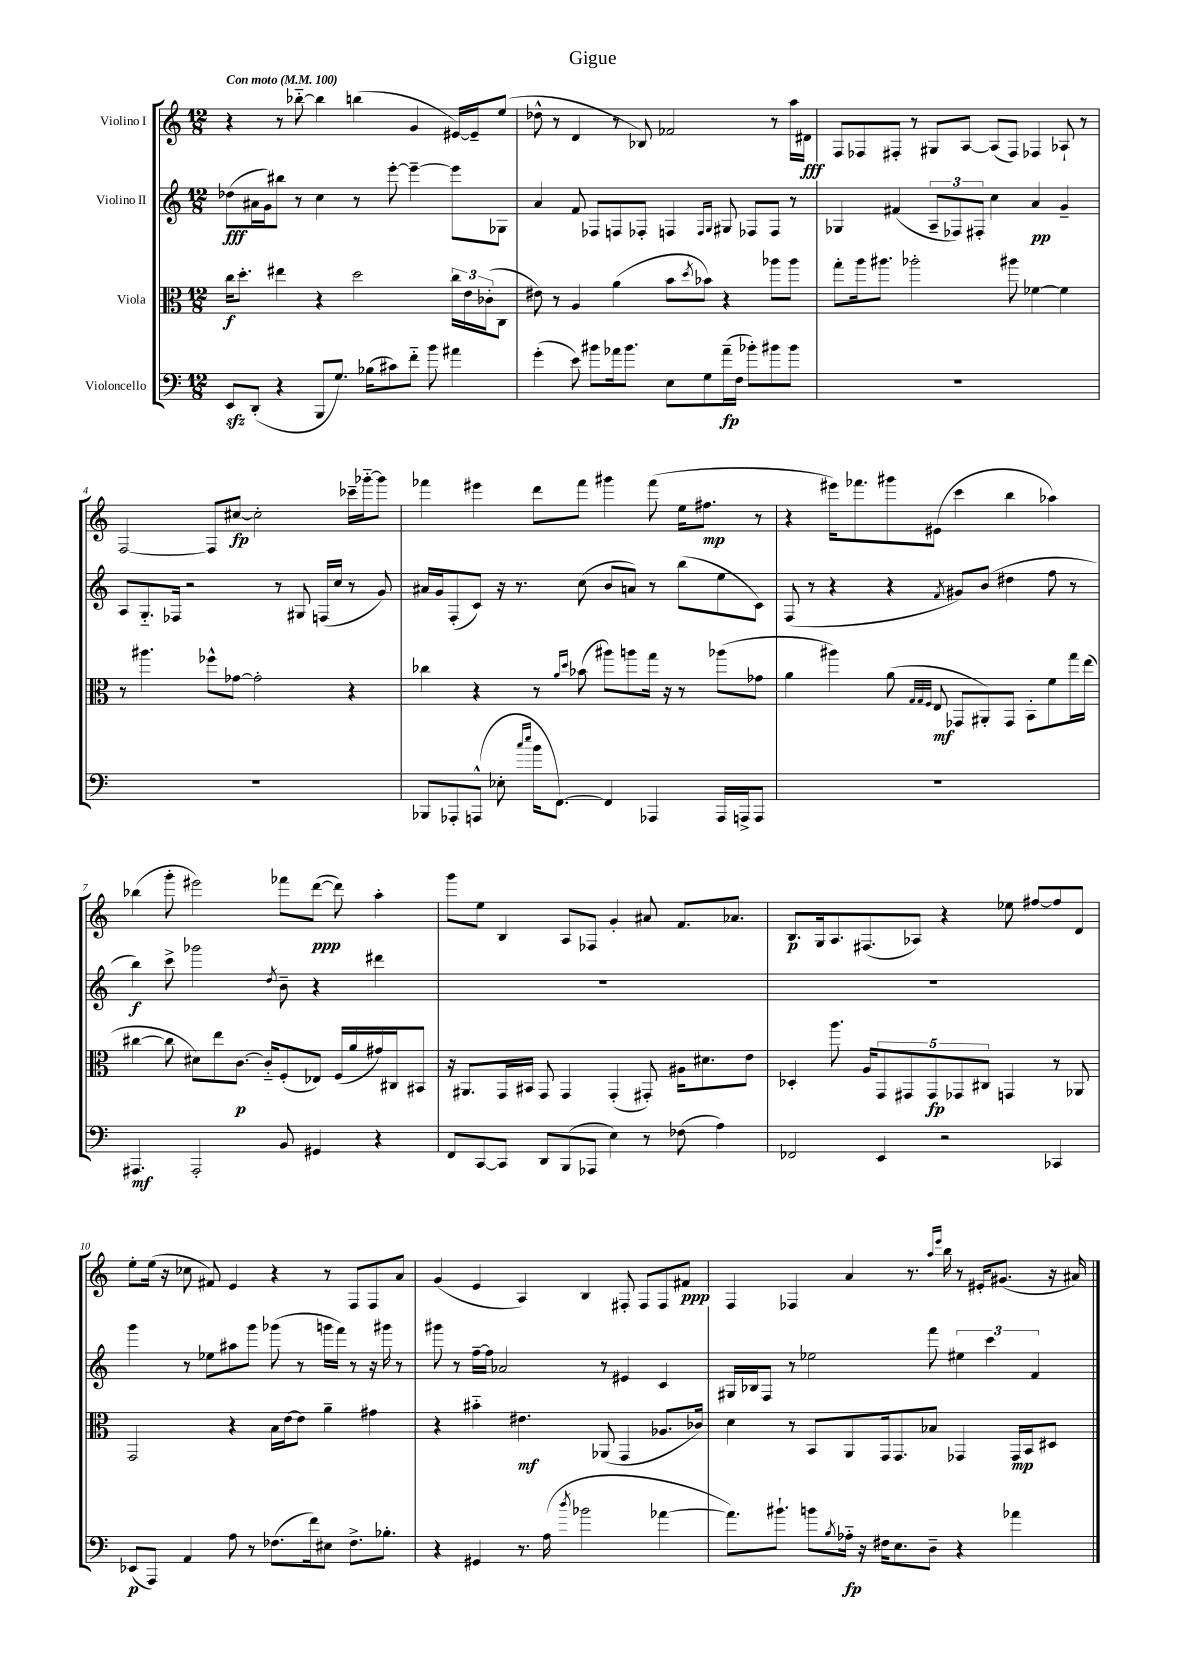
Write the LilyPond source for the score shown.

\header { title = "Gigue" }
<<
\new StaffGroup <<
\new Staff = "s0" \with { instrumentName = "Violino I" } {
    \clef treble \key c \major \numericTimeSignature \time 12/8 \tempo "Con moto" 4 = 100
    r4 r8 bes''8~-_ bes''4 b''4( g'4 eis'16~) eis'16-- e''8( |
    des''8-^ r8 d'4 r8 bes8) fes'2 r8 a''16 dis'16\fff |
    f8 fes8 fis8-. r8 gis8 a8~ a8( fis8) fes4 aes8-! r8 |
    f2~ f8 cis''8~\fp cis''2-. ces'''16-- ges'''16~-_ ges'''8 |
    fes'''4 eis'''4 d'''8 fes'''8 gis'''4 fes'''8( e''16 fis''8.\mp r8 |
    r4 eis'''16) fes'''8. gis'''8 eis'8( c'''4 b''4 aes''4) |
    bes''4( g'''8-. eis'''2) fes'''8 d'''8~\ppp( d'''8) a''4-. |
    g'''8 e''8 b4 a8 fes8 g'4-. ais'8 f'8. aes'8. |
    b8.\p g16 a8. fis8.( aes8) r4 ees''8 fis''8~ fis''8 d'8 |
    e''8-. e''16( r16 ces''8 fis'8) e'4 r4 r8 f8 f8 a'8 |
    g'4( e'4 a4) b4 fis8-. fis8 fis8 fis'8\ppp |
    f4 fes4 a'4 r8. \grace { a''16 e'''16 } b''16 r8 eis'16-. gis'8.( r16 ais'16) \bar "|." |
}
\new Staff = "s1" \with { instrumentName = "Violino II" } {
    \clef treble \key c \major \numericTimeSignature \time 12/8
    des''8\fff( ais'16 g'16) bis''8 r8 c''4 r8 e'''8~-. e'''4~-- e'''8 ges8 |
    a'4 f'8 fes8 f8 fes8-. f4 \grace { f16 g16 } gis8 fes8 fes8 r8 |
    ges4 fis'4( \tuplet 3/2 { a8-- fes8) fis8-. } c''4 a'4\pp g'4-- |
    a8 g8.-_ fes16 r2 r8 gis8 f16( c''16 r8 g'8) |
    ais'16 g'16 f8-.( c'8) r16 r8. c''8( b'8 a'8) r8 b''8( e''8 c'8) |
    f8( r8 r4 r4 \acciaccatura { f'8 } gis'8) b'8( dis''4 f''8 r8 |
    b''4\f) c'''8-> ges'''2 \acciaccatura { d''8 } b'8-- r4 dis'''4 |
    R1. |
    R1. |
    g'''4 r8 ees''8 ais''8 g'''8 ges'''8( r8 g'''16 f'''16) r8 r16 gis'''16 r8 |
    gis'''8 r8 f''16~-- f''16 aes'2 r8 eis'4 c'4 |
    gis16 bes16 f8 r8 ees''2 f'''8 \tuplet 3/2 { eis''4 c'''4 f'4 } \bar "|." |
}
\new Staff = "s2" \with { instrumentName = "Viola" } {
    \clef alto \key c \major \numericTimeSignature \time 12/8
    c''16\f d''8.-. eis''4 r4 d''2 \tuplet 3/2 { c''16 e'16 ces'16-.( } c8 |
    eis'8) r8 a4 a'4( b'8 \acciaccatura { d''8 } bes'8) r4 aes''8 aes''8 |
    g''8-. a''16 ais''8. aes''2-. ais''8 fes'4~ fes'4 |
    r8 ais''4. fes''8-^ ges'8~ ges'2-. r4 |
    ces''4 r4 r8 \grace { a'16 d''16 } bes'8( ais''8) a''8 g''16 r16 r8 aes''8( ges'8 |
    a'4 ais''4) a'8( \grace { g32 g32 f32 } e8\mf ges,8 ais,8-.) ges,8 b,8-. f'8 g''16 e''16( |
    cis''4~ cis''8 dis'8) e''8 c'8.~\p c'16-_ f8-.( ees8) f16( a'16 gis'16) cis16 bis,8 |
    r16 ais,8. g,16 bis,16 g,8 g,4 g,4-.( gis,8-.) ais16 dis'8. e'8 |
    des4-. a''8. a16 \tuplet 5/4 { g,8 gis,8 gis,8\fp ges,8 cis8 } g,4 r8 aes,8 |
    g,2 r4 b16 e'16~ e'8 a'4-- gis'4 |
    r4 bis'4-_ eis'4.\mf aes,8( g,4 aes8. ces'16) |
    d'4 r8 b,8 a,8 g,16 g,8. bes8 ges,4 ges,16\mp b,16 dis8 \bar "|." |
}
\new Staff = "s3" \with { instrumentName = "Violoncello" } {
    \clef bass \key c \major \numericTimeSignature \time 12/8
    e,8\sfz d,8-.( r4 b,,8 g8.) bes16( cis'8) f'8-_ b'8 ais'4 |
    g'4-.( e'8) bis'8 aes'16 bis'8. e8 g8 aes'16--\fp( f16 bes'8-.) bis'8 bis'8 |
    R1. |
    R1. |
    bes,,8 aes,,8-. a,,8-^( ees8-. \grace { c''16 e''16 } b'16 f,8.~) f,4 aes,,4 aes,,16 a,,16-> a,,8 |
    R1. |
    ais,,4.\mf ais,,2-. b,8 gis,4 r4 |
    f,8 c,8~ c,8 d,8 b,,8( aes,,8 e4) r8 fes8( a4) |
    fes,2 e,4 r2 ces,4 |
    ees,8\p( a,,8) a,4 a8 r8 fes8.( f'16) eis8 fes8.-> bes8.-. |
    r4 gis,4 r8. a16( \acciaccatura { d''8 } bes'2 aes'4~ |
    aes'8.) bis'8.-! b'8 \acciaccatura { b8 } aes16-_\fp r16 fis16 e8. d8-- r4 aes'4 \bar "|." |
}
>>
>>
